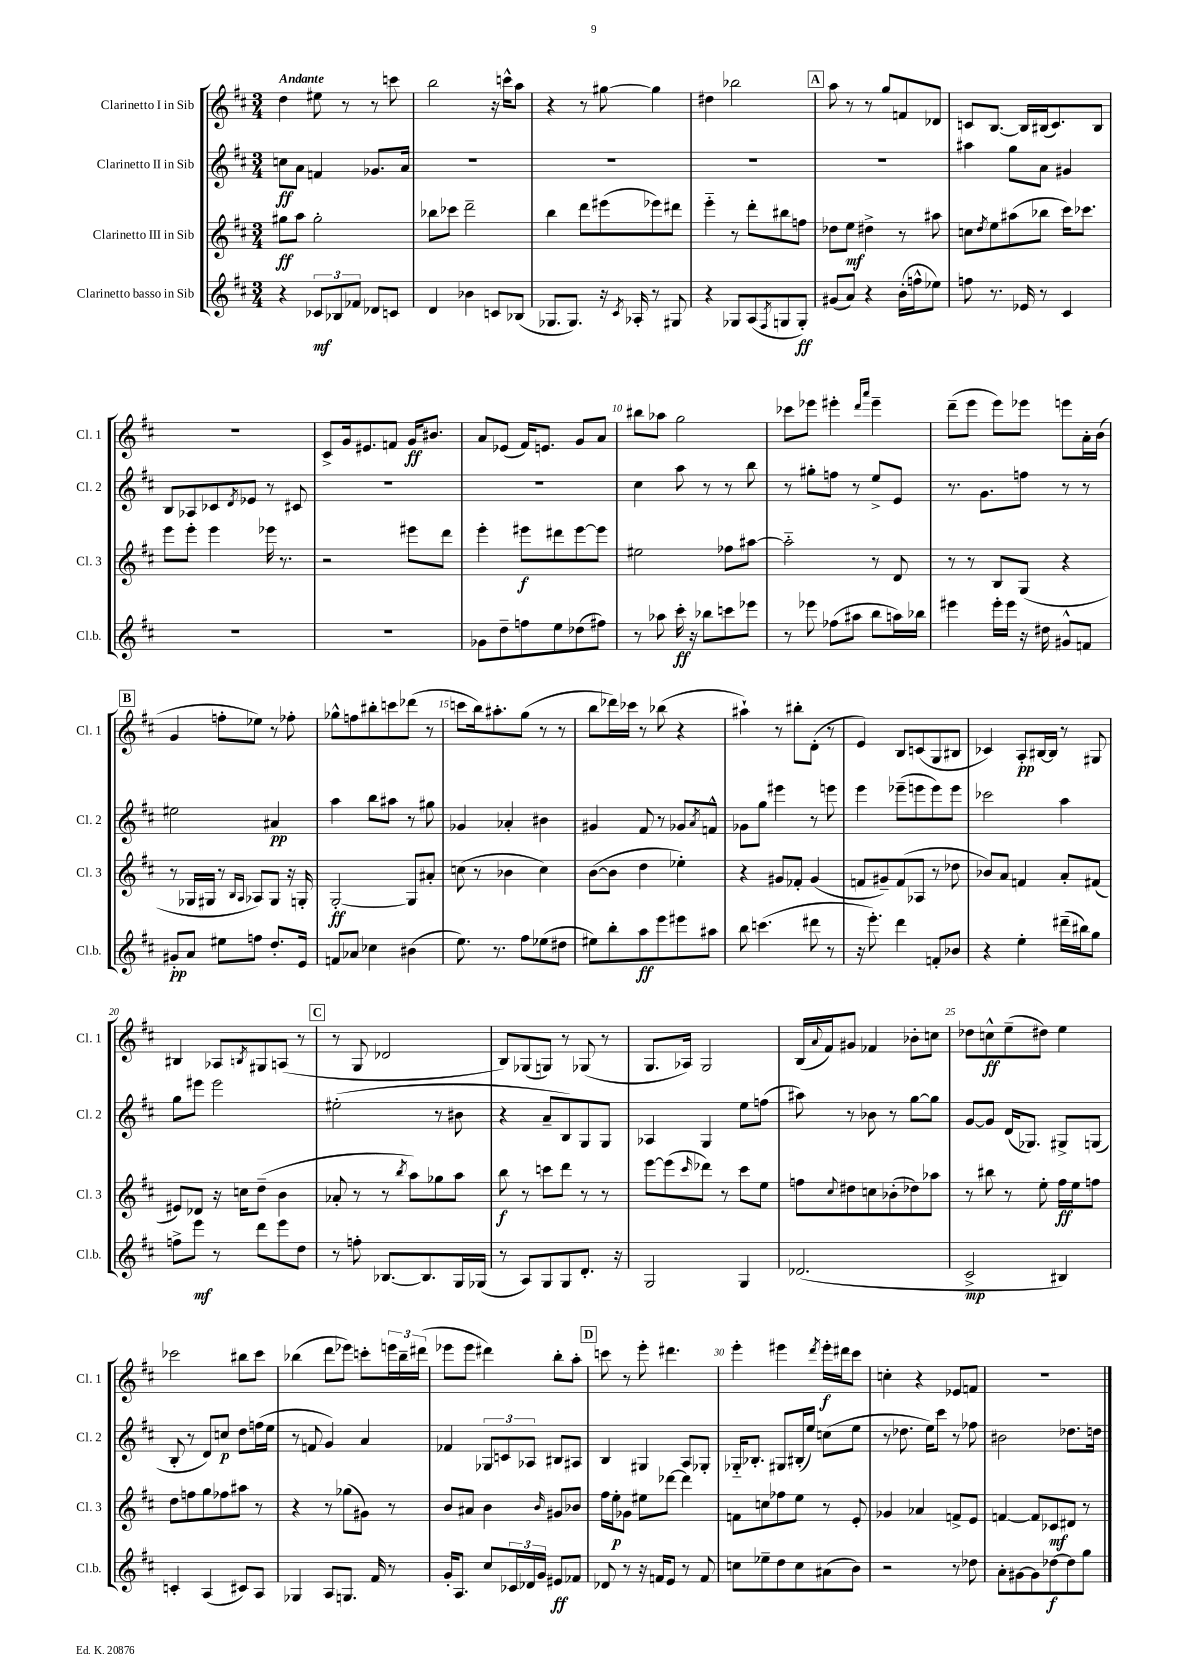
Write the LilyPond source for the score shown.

<<
\new StaffGroup <<
\new Staff = "s0" \with { instrumentName = "Clarinetto I in Sib" shortInstrumentName = "Cl. 1" } {
    \clef treble \key d \major \numericTimeSignature \time 3/4 \tempo "Andante"
    d''4 eis''8 r8 r8 c'''8 |
    b''2 r16 c'''16-^ a''8 |
    r4 r8 gis''8~ gis''4 |
    dis''4 bes''2 |
    \mark \markup { \box "A" } a''8 r8 r8 g''8 f'8 des'8 |
    c'8 b8.~ b16 bis16( c'8.) bis8 |
    R2. |
    cis'8-> g'16 eis'8. f'8 g'16\ff bis'8. |
    a'8 ees'8( fis'16) e'8. g'8 a'8 |
    bis''8 aes''8 g''2 |
    ces'''8 ees'''8 eis'''4-. \grace { d'''16 a'''16 } eis'''4-- |
    d'''8--( e'''8 e'''8) ees'''8 e'''8 a'16-. b'16( |
    \mark \markup { \box "B" } g'4 f''8-. ees''8) r8 fes''8-. |
    ges''8-^ f''8 bis''8-. c'''8 des'''8( r8 |
    c'''8 b''16) ais''8.-. g''8( r8 r8 |
    b''8 des'''16) ces'''16 r8 bes''8( r4 |
    ais''4-!) r8 bis''8-. d'8-.( r8 |
    e'4) b8 c'8( g8 bis8 |
    ces'4) a8-.\pp bis16~ bis16 r8 gis8 |
    bis4 aes8 \acciaccatura { b8 } gis8 a8( r8 |
    \mark \markup { \box "C" } r8 g8 des'2 |
    b8) ges8( g8) r8 ges8( r8 |
    g8. aes16) g2 |
    b16( \appoggiatura { a'8 } fis'16) gis'8 fes'4 bes'8-. c''8 |
    des''8 c''8-^\ff e''8--( dis''8) e''4 |
    ces'''2 bis''8 ces'''8 |
    bes''4( d'''8 ees'''8) c'''8-. \tuplet 3/2 { e'''16 bes''16-- dis'''16( } |
    ees'''8 ees'''8 dis'''4) b''8-. a''8-. |
    \mark \markup { \box "D" } c'''8 r8 e'''8-. dis'''4. |
    e'''4-. eis'''4 \acciaccatura { d'''8 } eis'''16-.\f dis'''16 cis'''8 |
    c''4-. r4 ees'8 f'8 |
    R2. \bar "|." |
}
\new Staff = "s1" \with { instrumentName = "Clarinetto II in Sib" shortInstrumentName = "Cl. 2" } {
    \clef treble \key d \major \numericTimeSignature \time 3/4
    c''8\ff a'8 f'4 ges'8. a'16 |
    R2. |
    R2. |
    R2. |
    \mark \markup { \box "A" } R2. |
    ais''4 g''8 a'8 gis'4 |
    b8 aes8 ces'8 \acciaccatura { d'8 } ees'8 r8 cis'8 |
    R2. |
    R2. |
    cis''4 a''8 r8 r8 b''8 |
    r8 gis''8-. f''8 r8 e''8-> e'8 |
    r8. g'8. f''8 r8 r8 |
    \mark \markup { \box "B" } eis''2 ais'4\pp |
    a''4 b''8 ais''8 r8 gis''8 |
    ges'4 aes'4-. bis'4 |
    gis'4 fis'8 r8 ges'8 \acciaccatura { a'8 } f'8-^ |
    ges'8 g''8 eis'''4 r8 e'''8 |
    e'''4 ees'''8--( e'''8 e'''8) e'''8 |
    ces'''2 a''4 |
    g''8 eis'''8 eis'''2 |
    \mark \markup { \box "C" } eis''2-.( r8 bis'8 |
    r4 a'8-- b8) g8 g8 |
    aes4 g4 e''8 f''8( |
    ais''8) r8 bes'8 r8 g''8~ g''8 |
    g'8~ g'8 d'16( ges8.) gis8-> g8( |
    b8-. r8 d'8) c''8\p d''8 f''16( e''16 |
    r8 f'8 g'4) a'4 |
    fes'4 \tuplet 3/2 { ges8 c'8 aes8 } bis8 ais8 |
    \mark \markup { \box "D" } b4 gis4 a8 ges8-. |
    ges16-_ bes8.-. gis8 bis16-.( e''16) c''8( e''8 |
    r8 des''8. e''16) cis'''8 r8 fes''8 |
    bis'2 des''8. d''16 \bar "|." |
}
\new Staff = "s2" \with { instrumentName = "Clarinetto III in Sib" shortInstrumentName = "Cl. 3" } {
    \clef treble \key d \major \numericTimeSignature \time 3/4
    gis''8\ff a''8 gis''2-. |
    bes''8 ces'''8 d'''2-- |
    b''4 d'''8 eis'''8( ees'''8) dis'''8 |
    e'''4-_ r8 d'''8-. bis''8 f''8 |
    \mark \markup { \box "A" } des''8 e''8\mf dis''4-> r8 ais''8 |
    c''8 \acciaccatura { d''8 } e''8 ais''8( bes''8 cis'''16) ces'''8. |
    e'''8 e'''8-. e'''4 ees'''16 r8. |
    r2 eis'''8 d'''8 |
    e'''4-. eis'''8\f dis'''8 eis'''8~ eis'''8 |
    eis''2 fes''8 ais''8~ |
    ais''2-_ r8 d'8 |
    r8 r8 b8 g8( r4 |
    \mark \markup { \box "B" } r8 ges16 gis16 r8 \grace { b16 a16 } aes8) gis8 r16 g16-. |
    g2~-.\ff g8 ais'8-. |
    c''8( r8 bes'4 c''4) |
    b'8~( b'8 d''4 ees''4-.) |
    r4 gis'8 fes'8-. gis'4( |
    f'8 gis'8--) f'8( aes8 r8 des''8 |
    bes'8) a'8 f'4 a'8-. fis'8( |
    eis'8) des'8 r16 c''16 d''8--( b'4 |
    \mark \markup { \box "C" } aes'8-. r8 r8 \acciaccatura { b''8 } a''8) ges''8 a''8 |
    b''8\f r8 c'''8 d'''8 r8 r8 |
    e'''8~ e'''8( \grace { cis'''16 } des'''8) r8 cis'''8 e''8 |
    f''8 \appoggiatura { cis''8 } dis''8 c''8 bes'8-.( des''8) aes''8 |
    r8 bis''8 r8 e''8-. fis''16\ff e''16 f''8 |
    d''8 f''8 g''8 fes''8 ais''8 r8 |
    r4 r8 ges''8( gis'8) r8 |
    b'8 ais'8 b'4 \grace { b'16 } gis'8 bes'8 |
    \mark \markup { \box "D" } fis''16 e''16-.\p ges'8 eis''8 des'''8~ des'''4 |
    f'8 c''8 fes''8 e''8 r8 e'8-. |
    ges'4 aes'4 f'8-> e'8 |
    f'4~ f'8 ces'8\mf dis'8 r8 \bar "|." |
}
\new Staff = "s3" \with { instrumentName = "Clarinetto basso in Sib" shortInstrumentName = "Cl.b." } {
    \clef treble \key d \major \numericTimeSignature \time 3/4
    r4 \tuplet 3/2 { ces'8\mf bes8 fes'8 } des'8 c'8 |
    d'4 bes'4 c'8 bes8( |
    ges8. ges8.) r16 \acciaccatura { cis'8 } aes16-. r8 gis8 |
    r4 ges8 a8( \acciaccatura { fis8 } g8 g8-.\ff) |
    \mark \markup { \box "A" } gis'8( a'8) r4 b'16-.( f''16-^ ees''8) |
    f''8 r8. ees'16 r8 cis'4 |
    R2. |
    R2. |
    ges'8 d''8-- f''8 e''8 des''8( fis''8) |
    r8 aes''8 cis'''16-.\ff r16 bes''8 c'''8 ees'''8 |
    r8 ees'''8 fes''8( ais''8 b''8 a''16) bes''16 |
    eis'''4 eis'''16-. eis'''16 r16 dis''16 gis'8-^ f'8 |
    \mark \markup { \box "B" } gis'8-.\pp a'8 eis''8 f''8 d''8.-. e'16 |
    f'8 aes'8 ces''4 bis'4( |
    e''8.) r8. fis''8 ees''8( dis''8 |
    eis''8) b''8-. a''8\ff e'''8 eis'''8 ais''8 |
    b''8 c'''4.( dis'''8 r8 |
    r16 e'''8.-.) d'''4 f'8-. bes'8 |
    r4 e''4-. dis'''16--( bis''16) g''8 |
    f''8-> e'''8\mf r8 d'''8 e'''8 d''8 |
    \mark \markup { \box "C" } r8 f''8-. bes8.~ bes8. g16 ges16( |
    r8 a8) g8 g8 d'8.-. r16 |
    g2 g4 |
    des'2.( |
    cis'2->\mp bis4) |
    c'4-. a4( cis'8) a8 |
    ges4 a8 g8. fis'16 r8 |
    g'16-. a8. cis''8 \tuplet 3/2 { ces'16 des'16 g'16 } eis'8\ff fes'8 |
    \mark \markup { \box "D" } des'8 r8 r16 f'16 e'8 r8 f'8 |
    c''8 ees''8-- d''8 c''8 ais'8( b'8) |
    r2 r8 des''8 |
    a'8-. gis'8~ gis'8 des''8~\f des''8 g''8 \bar "|." |
}
>>
>>
\layout { \context { \Score \override BarNumber.break-visibility = ##(#f #t #t) barNumberVisibility = #(every-nth-bar-number-visible 5) } }
